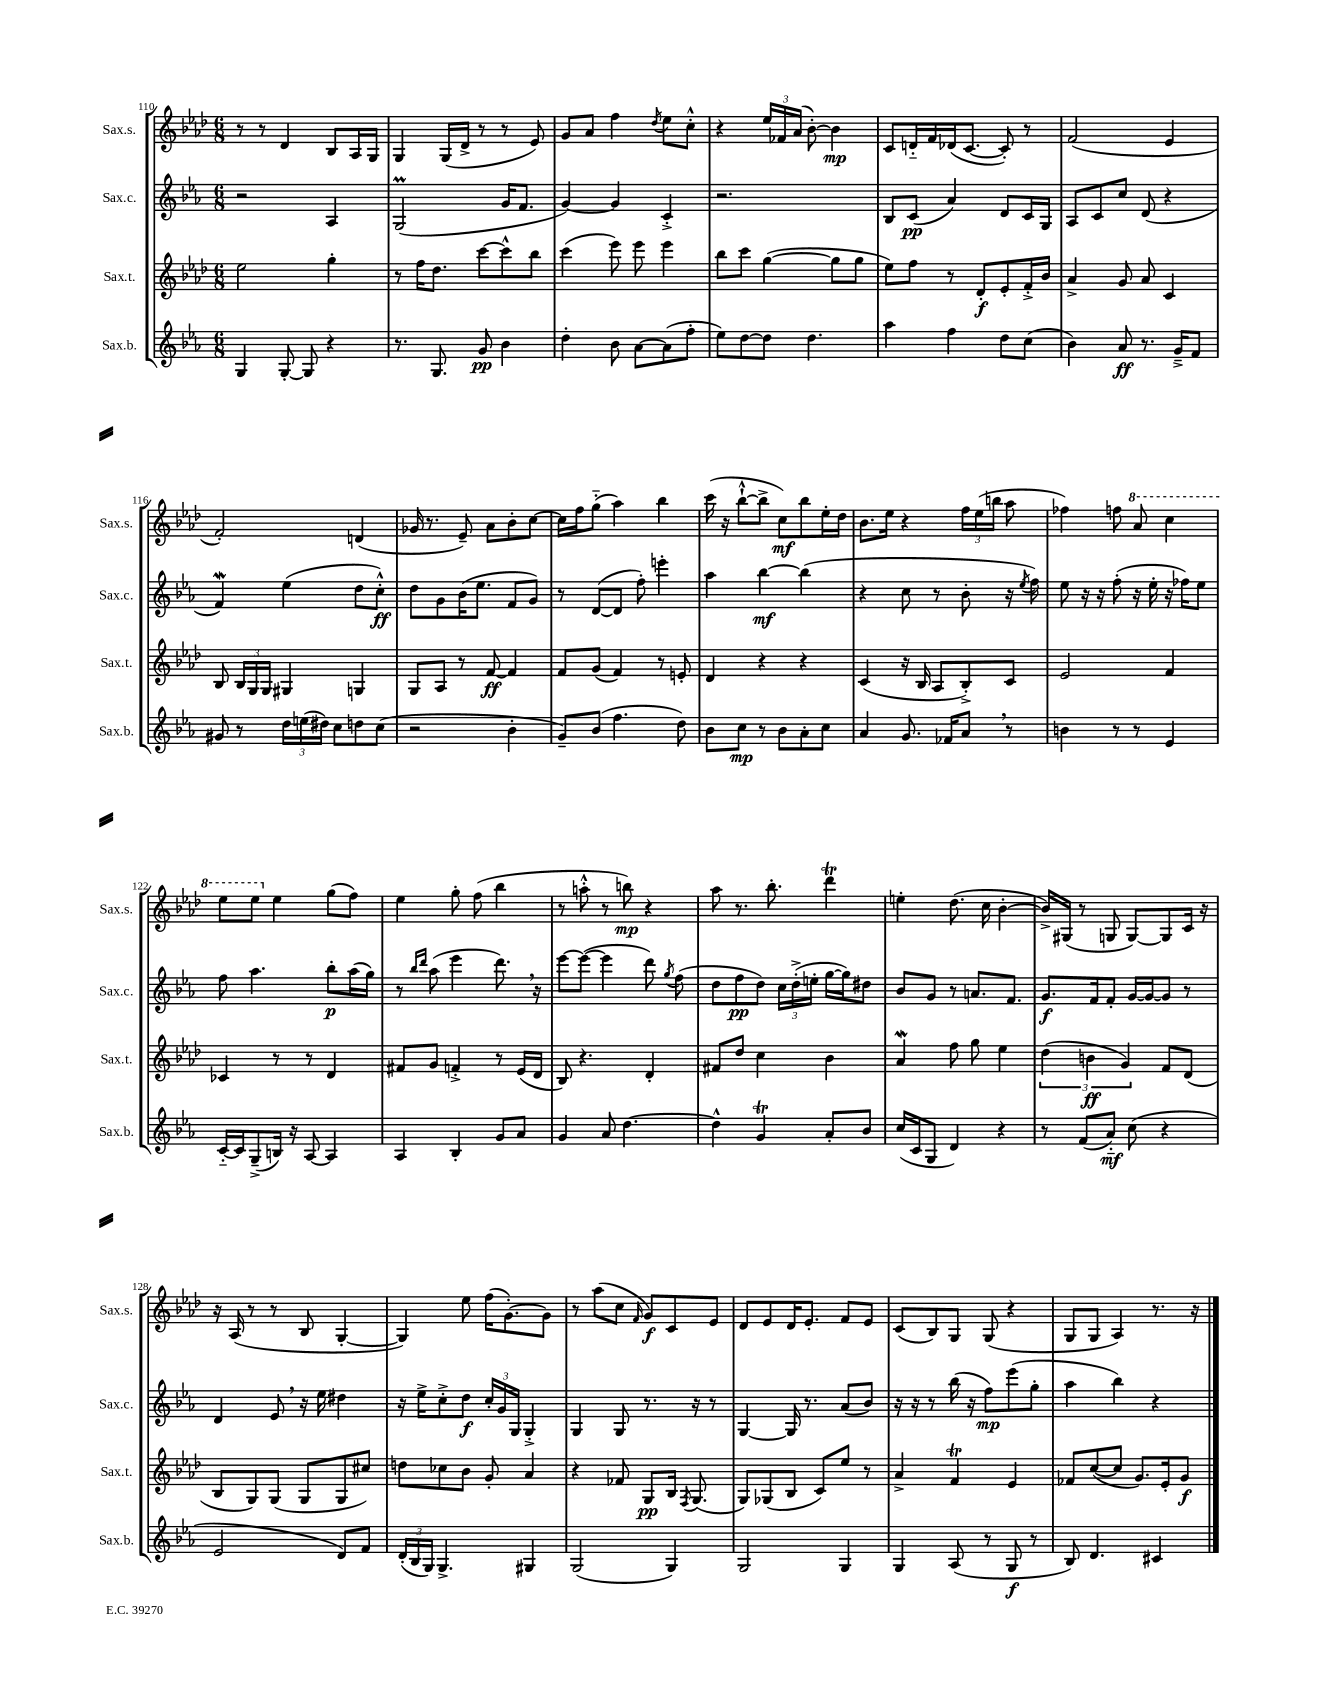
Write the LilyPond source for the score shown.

<<
\new StaffGroup <<
\new Staff = "s0" \with { instrumentName = "Sax.s." shortInstrumentName = "Sax.s." } {
    \clef treble \key aes \major \numericTimeSignature \time 6/8
    \autoBeamOff r8 r8 des'4 bes8[ aes16 g16] |
    g4 g16[( des'16]-> r8 r8 ees'8) |
    g'8[ aes'8] f''4 \acciaccatura { des''8 } ees''8[ c''8]-.-^ |
    r4 \tuplet 3/2 { ees''16[ fes'16 aes'16]( } bes'8~-.) bes'4\mp |
    c'8[ d'16-_ f'16 des'16( c'8.]~ c'8-.) r8 |
    f'2( ees'4 |
    f'2-.) d'4( |
    ges'16 r8. ees'8--) aes'8[ bes'8-. c''8]~ |
    c''16[ f''16 g''8]-_( aes''4) bes''4 |
    c'''16( r16 bes''8[~-!-^ bes''8]-> c''8[\mf) bes''8 ees''16-. des''16] |
    bes'8.[ ees''16] r4 \tuplet 3/2 { f''16[ ees''16( b''16] } aes''8 |
    fes''4) f''8 \ottava #1 aes''8 c'''4 |
    ees'''8[ ees'''8] \ottava #0 ees''4 g''8[( f''8]) |
    ees''4 g''8-. f''8( bes''4 |
    r8 a''8-.-^ r8 b''8\mp) r4 |
    aes''8 r8. bes''8.-. des'''4\trill |
    e''4-. des''8.( c''16 bes'4~-. |
    bes'16[->) gis16]( r8 g8 g8[~) g8 c'16] r16 |
    r16 aes16( r8 r8 bes8 g4~-. |
    g4) ees''8 f''16[( g'8.~-.) g'8] |
    r8 aes''8[( c''8] \grace { f'16 } g'8[\f) c'8 ees'8] |
    des'8[ ees'8 des'16 ees'8.]-. f'8[ ees'8] |
    c'8[( bes8) g8] g8( r4 |
    g8[ g8] aes4) r8. r16 \bar "|." |
}
\new Staff = "s1" \with { instrumentName = "Sax.c." shortInstrumentName = "Sax.c." } {
    \clef treble \key ees \major \numericTimeSignature \time 6/8
    \autoBeamOff r2 aes4 |
    g2\prall( g'16[ f'8.] |
    g'4~) g'4 c'4-.-> |
    r2. |
    bes8[ c'8]\pp( aes'4) d'8[ c'16 g16] |
    aes8[ c'8 c''8] d'8( r4 |
    f'4\mordent) ees''4( d''8[ c''8]-.-^\ff) |
    d''8[ g'8 bes'16( ees''8.] f'8[ g'8]) |
    r8 d'8[~( d'8] f''8-.) e'''4-. |
    aes''4 bes''4~\mf bes''4( |
    r4 c''8 r8 bes'8-. r16 \acciaccatura { ees''8 } f''16) |
    ees''8 r16 r16 f''8-.( r16 ees''16-. r16 fes''16[) ees''8] |
    f''8 aes''4. bes''8[-.\p aes''16( g''16]) |
    r8 \grace { bes''16[ d'''16] } aes''8( ees'''4 d'''8.) \breathe r16 |
    ees'''8[~ ees'''8]~( ees'''4 d'''8) \acciaccatura { g''8 } f''8( |
    d''8[ f''8\pp d''8]) \tuplet 3/2 { c''16[ d''16-.->( e''16]-. } g''16[~ g''16) dis''8] |
    bes'8[ g'8] r8 a'8.[ f'8.] |
    g'8.[\f f'16 f'8]-. g'16[~ g'16~ g'8] r8 |
    d'4 ees'8 \breathe r16 ees''16 dis''4 |
    r16 ees''16[-> c''8-.-> d''8]\f \tuplet 3/2 { c''16[-. g'16 g16] } g4-.-> |
    g4 g8 r8. r16 r8 |
    g4~ g16 r8. aes'8[( bes'8]) |
    r16 r16 r8 bes''16( r16 f''8[\mp) ees'''8( g''8]-. |
    aes''4 bes''4) r4 \bar "|." |
}
\new Staff = "s2" \with { instrumentName = "Sax.t." shortInstrumentName = "Sax.t." } {
    \clef treble \key aes \major \numericTimeSignature \time 6/8
    \autoBeamOff ees''2 g''4-. |
    r8 f''16[ des''8.] c'''8[~ c'''8-^ bes''8] |
    c'''4( ees'''8) ees'''8 ees'''4 |
    bes''8[ c'''8] g''4~( g''8[ g''8] |
    ees''8[) f''8] r8 des'8[-.\f ees'8-. f'16-.-> bes'16] |
    aes'4-> g'8 aes'8 c'4 |
    bes8 \tuplet 3/2 { bes16[ g16 g16] } gis4 g4 |
    g8[ aes8] r8 f'8~\ff f'4 |
    f'8[ g'8]( f'4) r8 e'8-. |
    des'4 r4 r4 |
    c'4( r16 bes16 aes8[ bes8-.->) c'8] |
    ees'2 f'4 |
    ces'4 r8 r8 des'4 |
    fis'8[ g'8] f'4-.-> r8 ees'16[( des'16] |
    bes8) r4. des'4-. |
    fis'8[ des''8] c''4 bes'4 |
    aes'4\mordent f''8 g''8 ees''4 |
    \tuplet 3/2 { des''4( b'4\ff g'4) } f'8[ des'8]( |
    bes8[ g8) g8]( g8[ g8 cis''8]) |
    d''8[ ces''8 bes'8] g'8-. aes'4 |
    r4 fes'8 g8[\pp bes16] \acciaccatura { f8 } g8.( |
    g8[) ges8( bes8] c'8[) ees''8] r8 |
    aes'4-> f'4\trill ees'4 |
    fes'8[ c''8~( c''8] g'8.[) ees'16-. g'8]\f \bar "|." |
}
\new Staff = "s3" \with { instrumentName = "Sax.b." shortInstrumentName = "Sax.b." } {
    \clef treble \key ees \major \numericTimeSignature \time 6/8
    \autoBeamOff g4 g8~-. g8 r4 |
    r8. g8. g'8\pp bes'4 |
    d''4-. bes'8 aes'8[~ aes'8( f''8]-. |
    ees''8[) d''8~ d''8] d''4. |
    aes''4 f''4 d''8[ c''8]( |
    bes'4) aes'8\ff r8. g'16[---> f'8] |
    gis'8 r8 \tuplet 3/2 { d''16[ e''16( dis''16]) } c''8[ d''8 c''8]( |
    r2 bes'4-. |
    g'8[--) bes'8]( f''4. d''8) |
    bes'8[ c''8]\mp r8 bes'8[ aes'8-. c''8] |
    aes'4 g'8. fes'16[ aes'8] \breathe r8 |
    b'4 r8 r8 ees'4 |
    c'16[~-_ c'16 g8--->( b16]) r16 aes8~ aes4 |
    aes4 bes4-. g'8[ aes'8] |
    g'4 aes'8 d''4.~ |
    d''4-^ g'4\trill aes'8[-. bes'8] |
    c''16[( c'16 g8] d'4) r4 |
    r8 f'8[( aes'8]-_\mf) c''8( r4 |
    ees'2 d'8[) f'8] |
    \tuplet 3/2 { d'16[-.( bes16 g16]) } g4.-> gis4 |
    g2( g4) |
    g2 g4 |
    g4 aes8( r8 g8\f r8 |
    bes8) d'4. cis'4 \bar "|." |
}
>>
>>
\layout { \context { \Score currentBarNumber = #110 } }
